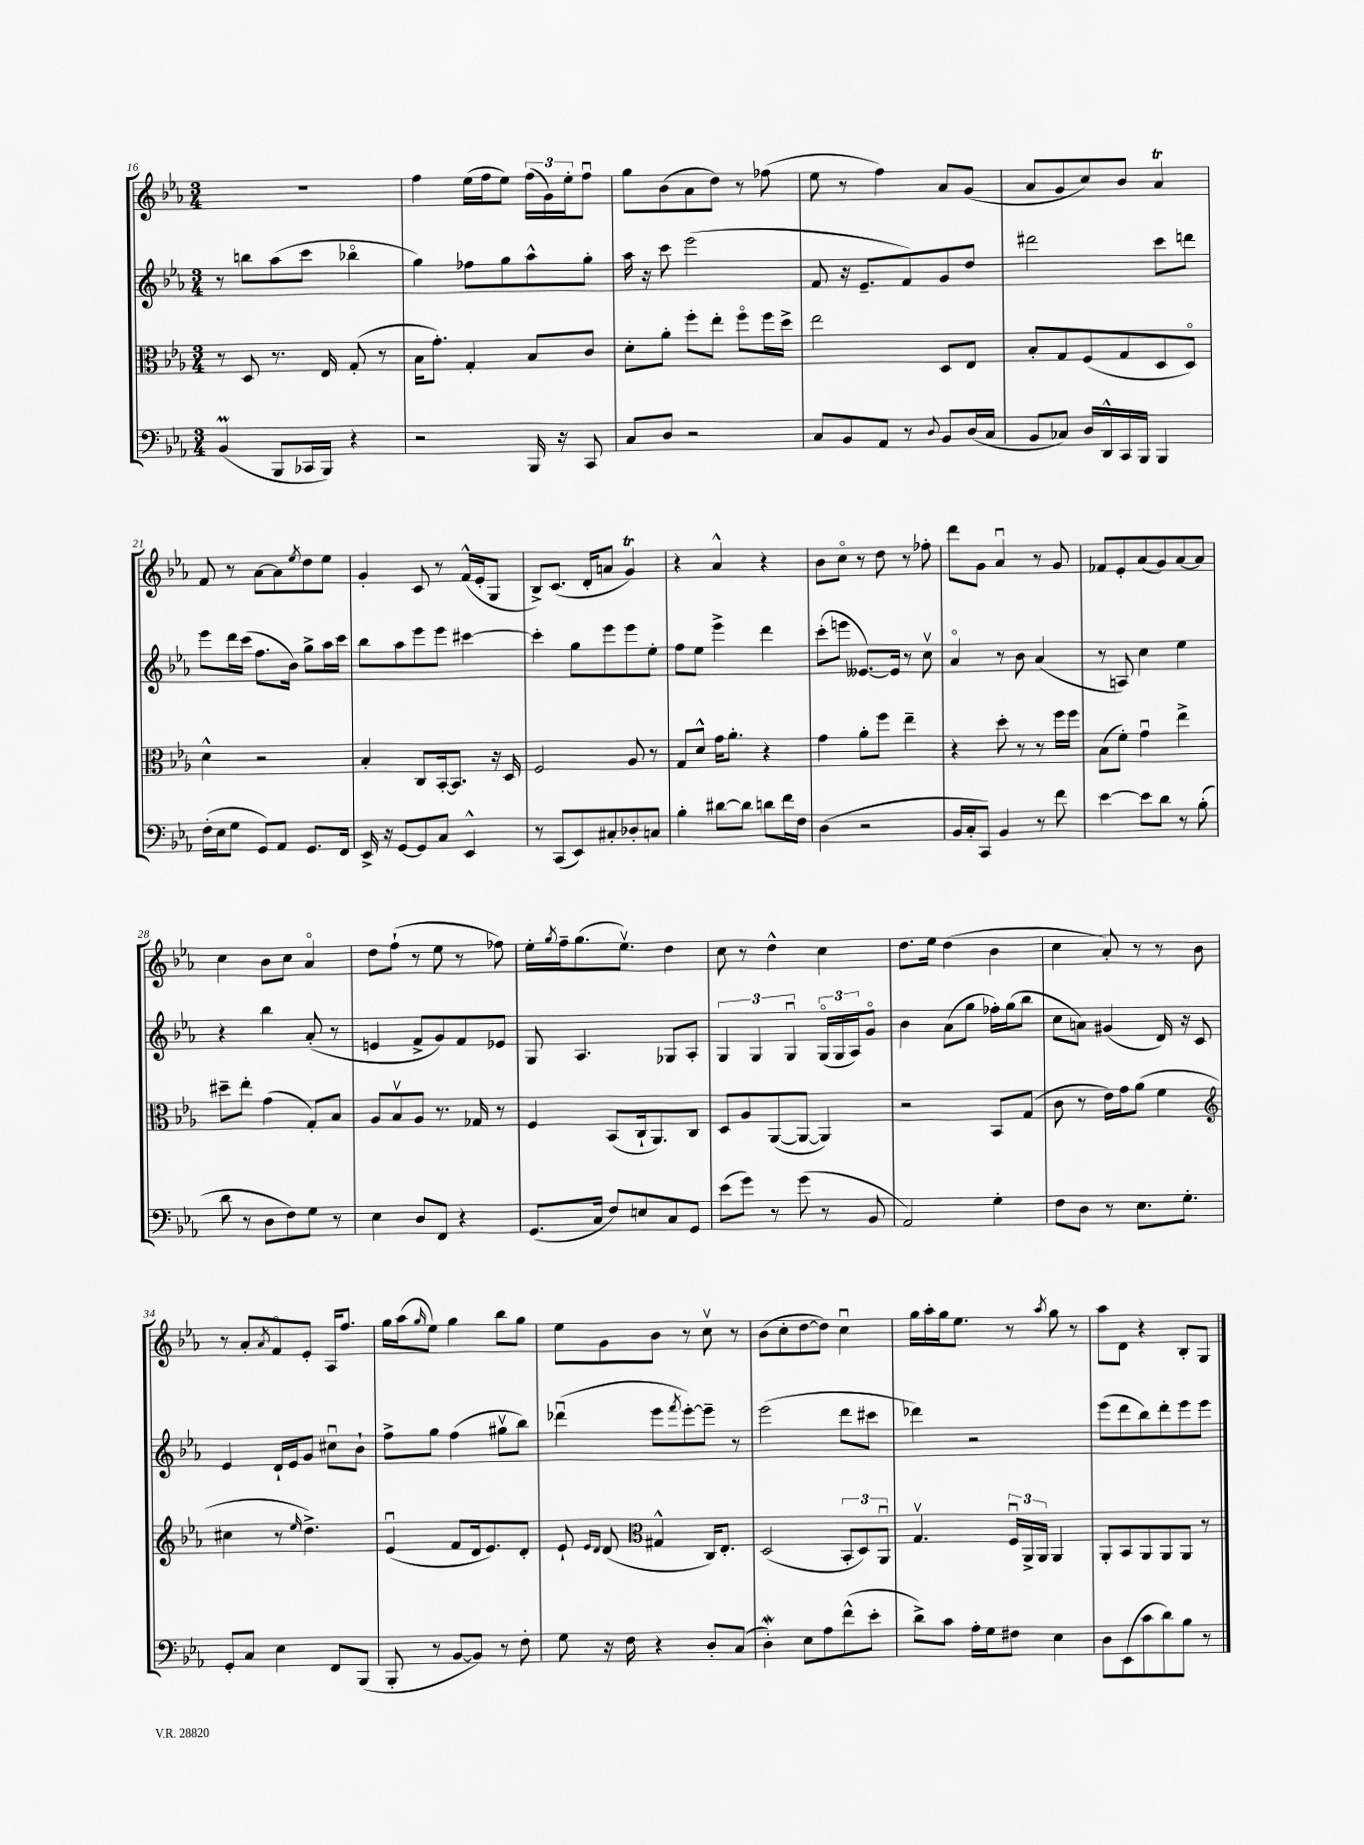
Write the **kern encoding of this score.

**kern	**kern	**kern	**kern
*staff4	*staff3	*staff2	*staff1
*clefF4	*clefC3	*clefG2	*clefG2
*k[b-e-a-]	*k[b-e-a-]	*k[b-e-a-]	*k[b-e-a-]
*M3/4	*M3/4	*M3/4	*M3/4
(4BB-	8r	8r	2.r
.	8D	8bb	.
8BBB-	8.r	(8aa-	.
16CC-	.	8ccc	.
16BBB-)	16E-	.	.
4r	(8G'	4bb-o	.
.	8r	.	.
=	=	=	=
2r	16B-	4gg)	4ff
.	8.g')	.	.
.	4G'	8ff-	(16ee-
.	.	.	16ff
.	.	8gg	8ee-)
16BBB-	8B-	8aa-^^	(24ff
.	.	.	24g)
16r	.	.	.
.	.	.	24ee-'
8CC	8c	8gg'	8ffu
=	=	=	=
8C	8d'	16aa-	8gg
.	.	16r	.
8D	8a-'	8ccc	(8b-
2r	8ff'	(2eee-	8a-
.	8ee-'	.	8dd)
.	8ffo	.	8r
.	16ff	.	(8ff-
.	16dd^	.	.
=	=	=	=
8C	2ee-	8f	8ee-
8BB-	.	16r	8r
.	.	8.e-~	.
8AA-	.	.	4ff)
8r	.	8f)	.
8qqD	.	.	.
8BB-	8D	8g	8a-
(16D	8E-	8dd	(8g
16C	.	.	.
=	=	=	=
8BB-	8B-'	2ddd#	8a-
8C-)	8G	.	8g
16D	(8F	.	8cc)
16DD^^	.	.	.
16CC	8G	.	8b-
16BBB-	.	.	.
4BBB-	8D	8ccc	4a-
.	8Do)	8ddd	.
=	=	=	=
(16F'	4d^^	8eee-	8f
16E-	.	.	.
8G	.	16ddd	8r
.	.	(16ccc	.
8GG)	2r	8.ff	[8a-
8AA-	.	.	8a-]
.	.	16b-)	.
.	.	.	8qee-
8.GG	.	8gg^	8dd
.	.	16aa-	8ee-
16FF	.	16ccc	.
=	=	=	=
16EE-^	4B-'	8bb-	4g'
16r	.	.	.
[8GG	.	8aa-	.
8GG]	8C	8eee-	8c
8C	[16BB-'	8eee-	8r
.	8.BB-]	.	.
4EE-^^	.	[4ccc#	(16f^^
.	.	.	16e-'
.	16r	.	8G
.	16D	.	.
=	=	=	=
8r	2F	4ccc#']	8B-^)
(8CC	.	.	(8.c
8EE-)	.	8gg	.
.	.	.	16d'
8C#'	.	8eee-	8a
8D-'	8A-	8eee-	4g)
8C	8r	8ee-'	.
=	=	=	=
4B-'	8G	8ff	4r
.	8d^^	8ee-	.
[8d#	16g	4eee-^	4a-^^
.	8.a-'	.	.
8d#]	.	.	.
8d	4r	4ddd	4r
16f	.	.	.
16F	.	.	.
=	=	=	=
(4D	4g	(8ccc'	8b-
.	.	8eee	8cco
2r	8a-'	[8.e--)	8r
.	8ff	.	8dd
.	.	16e--]	.
.	4ee-~	8r	8r
.	.	8ccv	8ff-'
=	=	=	=
16BB-	4r	4a-o	8ddd
16C'	.	.	.
8CC)	.	.	8g
4BB-	8dd'	8r	4a-u
.	8r	8b-	.
8r	8r	(4a-	8r
8f	16ff	.	8g
.	16ff	.	.
=	=	=	=
[4e-	(8B-	8r	8f-
.	8f')	8A)	8e-'
8e-]	4gu	4cc	(8a-
8d	.	.	8g)
8r	4ee-^	4ee-	[8a-
(8B-'	.	.	8a-]
=	=	=	=
8d	8dd#~	4r	4cc
8r	8ee-'	.	.
8D	(4g	4bb-	8b-
8F)	.	.	8cc
8G	8G')	(8a-'	4a-o
8r	8B-	8r	.
=	=	=	=
4E-	8A-	4e	8dd
.	8B-v	.	(8ff`
8D	8A-	8f^	8r
8FF	8.r	8g)	8ee-
4r	.	8f	8r
.	16G-	.	.
.	8r	8e-	8ff-)
=	=	=	=
(8.GG	4F	8G	16ee-'
.	.	.	8qgg
.	.	.	16ff~
.	.	4.A-	(8.gg
16C	.	.	.
8F)	(8BB-	.	.
.	.	.	8.ee-v)
8E	16C`	.	.
.	8.AA-)	.	.
8C	.	8G-	4dd
8GG	8C	8A-'	.
=	=	=	=
(8e-	8D	6G	8cc
8g)	8A-	.	8r
.	.	6G	.
8r	([8AA-	.	4dd^^
.	.	6Gu	.
(8g	8AA-_	.	.
8r	4AA-])	(24Go	4cc
.	.	24G	.
.	.	24A-)	.
8BB-	.	8go	.
=	=	=	=
2AA-)	2r	4b-	8.dd
.	.	.	16ee-
.	.	(8a-	(4dd
.	.	8gg	.
4G'	8BB-	16ff-')	4b-
.	.	(16gg	.
.	(8G	8bb-	.
=	=	=	=
8F	8c	8cc	4cc
8D	8r	8a)	.
8r	16e-)	(4g#	8a-')
.	16g	.	.
8.E-	(8a-	.	8r
.	4f	16d)	8r
8.G'	.	16r	.
.	.	8c	8b-
=	=	=	=
*	*clefG2	*	*
8GG'	4cc#	4e-	8r
8C	.	.	8a-'
.	.	.	8qa-
4E-	8r	16d`	8fo
.	.	16e-	.
.	16qqee-	.	.
.	4.dd^)	8g	8e-'
8FF	.	8cc#u	16A-
.	.	.	8.ff
(8BBB-	.	8b-`	.
=	=	=	=
8BBB-'	(4e-u	8ff^	16gg
.	.	.	(16aa-
.	.	.	16qqgg
8r	.	8gg	8ee-)
[8BB-	8f	(4ff	4gg
8BB-])	16d	.	.
.	8.e-)	.	.
8r	.	8gg#v	8bb-
8F'	8d'	8bb-)	8gg
=	=	=	=
8G	8e-`	(4ddd-u	8ee-
.	16qqe-	.	.
.	16qqd	.	.
16r	(8d	.	8g
16F	.	.	.
*	*clefC3	*	*
4r	4G#^^	8eee-	8b-
.	.	8qfff	.
.	.	[8eee-')	8r
8D'	16C)	8eee-~]	8ccv
.	8.E-'	.	.
(8C	.	8r	8r
=	=	=	=
4D')	(2D	(2eee-	(8b-
.	.	.	8cc'
8E-	.	.	[8dd
8A-	.	.	8dd])
(8f^^	12BB-'	8ddd	4ccu
.	12D)	.	.
8e-'	.	8ccc#	.
.	12AA-u	.	.
=	=	=	=
8d^)	4.Gv	4ddd-)	16gg
.	.	.	16aa-'
8c	.	.	16gg
.	.	.	8.ee-
16A-'	.	2r	.
16G	.	.	.
8F#	24Fu	.	8r
.	24AA-^	.	.
.	24AA-	.	.
.	.	.	8qaa-
4E-	4AA-	.	8gg
.	.	.	8r
=	=	=	=
8D	8AA-'	(8eee-	8aa-
(8EE-	8BB-	8ddd	8d
8c	8AA-	8bb-)	4r
8d)	8AA-	8ddd'	.
8B-	8AA-	8eee-	8B-'
8r	8r	8eee-	8G
==	==	==	==
*-	*-	*-	*-
